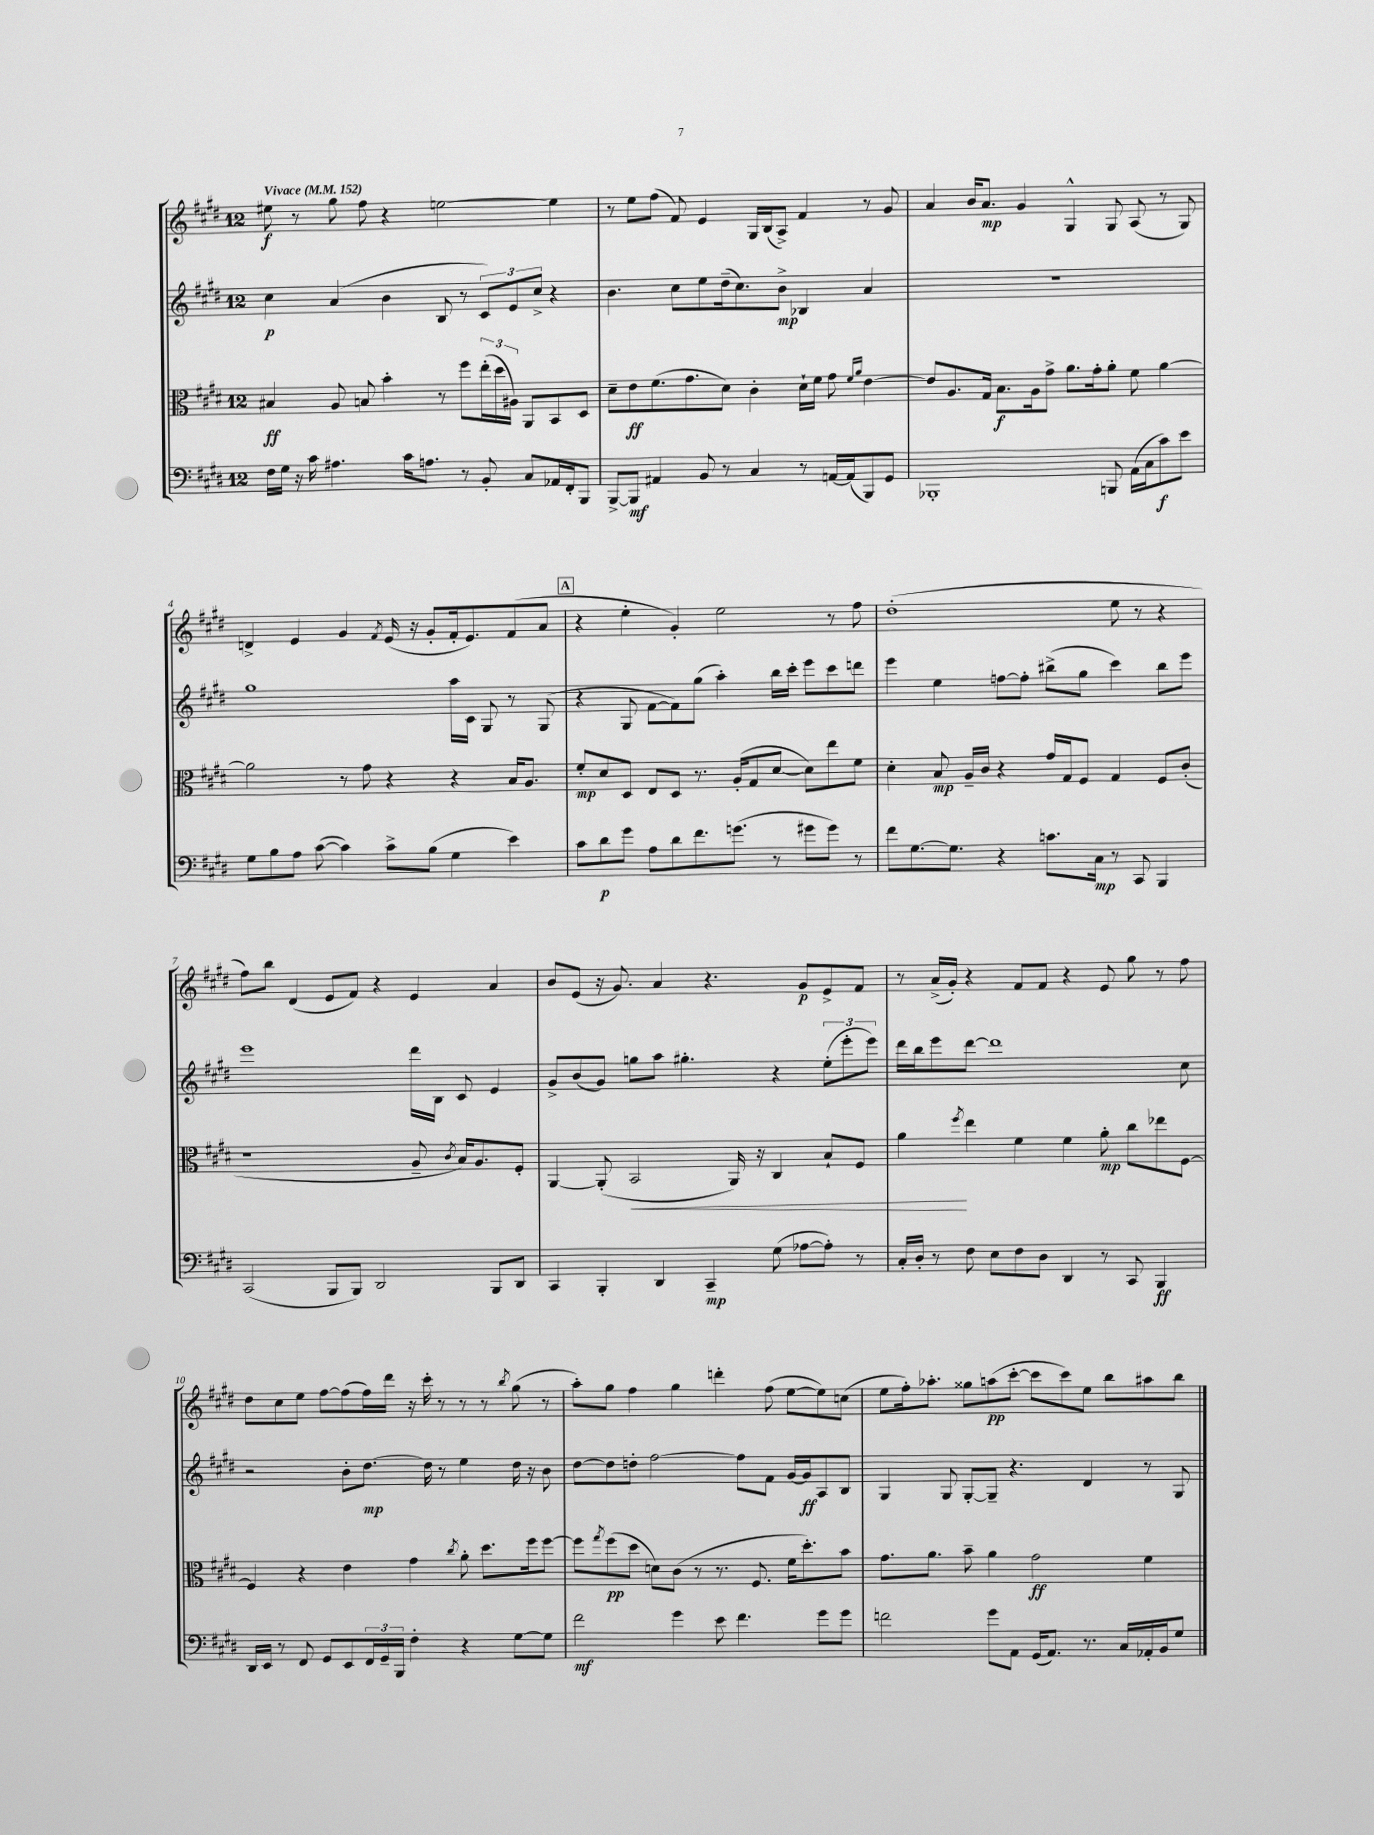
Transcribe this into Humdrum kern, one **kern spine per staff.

**kern	**kern	**kern	**kern
*staff4	*staff3	*staff2	*staff1
*clefF4	*clefC3	*clefG2	*clefG2
*k[f#c#g#d#]	*k[f#c#g#d#]	*k[f#c#g#d#]	*k[f#c#g#d#]
*M12/8	*M12/8	*M12/8	*M12/8
*MM152	*MM152	*MM152	*MM152
16F#\LL	4B#/	4cc#\	8ee#\
16G#\JJ	.	.	.
16r	.	.	8r
16c#\	.	.	.
4.A#\	8A/	(4a/	8gg#\
.	8B/	.	8ff#\
.	4b'\	4b\	4r
16c#\LK	.	.	.
8.A\J	.	.	.
.	8r	8B/	[2ee\
8r	8ff#\L	8r	.
8BB'/	(24ee'\L	12c#/L)	.
.	24dd#\	.	.
.	24A#\JJ)	12e/	.
8C#/L	8AA/L	.	.
.	.	12cc#^/J	.
16AA-/L	8BB/	4r	4ee\]
16FF#'/J	.	.	.
8BBB/J	8D#/J	.	.
=	=	=	=
[8BBB^/L	8d#~\L	4.b\	8r
8BBB/]J	8e\	.	8ee\L
4AA#/	(8.f#\	.	(8ff#\J
.	.	8cc#\L	8f#/)
.	8.g#\	.	.
8BB/	.	8ee\	4e/
8r	8d#\J)	(16dd#~\k	.
.	.	8.cc#\)	.
4C#/	4c#'\	.	16G#/LL
.	.	.	(16B/J
.	.	8b^\J	8A^/J)
8r	16d#`\LL	4B-/	4f#/
.	16f#\JJ	.	.
[16AA/LL	8g#\	.	.
(16AA/]J	.	.	.
.	16qqf#/LL	.	.
.	16qqa/JJ	.	.
8BBB/)	[4e\	4a/	8r
8GG#/J	.	.	8g#/
=	=	=	=
1BBB-'	8e/]L	1.r	4a/
.	8.A/	.	.
.	.	.	16b/LK
.	16G#/Jk	.	8.a/J
.	8.B\L	.	.
.	.	.	4g#/
.	16A\k	.	.
.	8g#^\J	.	.
.	8.a\L	.	4G#^^/
.	16g#'\k	.	.
8BBB/	8a'\J	.	8G#/
(16AA\LL	8f#\	.	(8A/
16C#\J	.	.	.
8c#\)	[4a\	.	8r
8e\J	.	.	8G#/)
=	=	=	=
8G#\L	2a\]	1gg#	4d^/
8B\	.	.	.
8A\J	.	.	4e/
([8c#\	.	.	.
4c#\])	8r	.	4g#/
.	8g#\	.	.
.	.	.	8qf#/
8c#^\L	4r	.	(16e/
.	.	.	16r
(8B\J	.	.	8g#'/L
4G#\	4r	16aa\LL	16f#'/k
.	.	16c#\JJ	8.e/)
.	.	8G#/	.
4e\)	16B/LK	8r	(8f#/
.	8.A/J	.	.
.	.	(8G#/	8a/J
=	=	=	=
8c#\L	8f#'/L	4r	4r
8d#\	8d#/	.	.
8g#\J	8D#/J	8G#/	4ee'\
8A\L	8E/L	[8f#\L	.
8d#\	8D#/J	8f#\])	4g#'/)
8.f#\	8.r	(8gg#\J	.
.	.	4aa'\)	2ee\
(8.g\J	(16A'/LK	.	.
.	8G#/	.	.
8r	[8d#/J	16bb\LL	.
.	.	16ccc#'\JJ	.
8g#\L	8d#\]L)	8eee\L	.
8g#\J)	8ee\	8ccc#\	8r
8r	8f#\J	8ddd\J	8ff#\
=	=	=	=
8f#\L	4d#'\	4eee\	(1dd#'
[8.G#\	.	.	.
.	8B/	4ee\	.
8.G#\]J	.	.	.
.	16A~/LL	.	.
.	16c#/JJ	.	.
4r	4r	[8ff\L	.
.	.	8ff'\]J	.
8.c\L	16g#/LL	(8bb#^\L	.
.	16G#/J	.	.
.	8F#/J	8gg#\J	.
16C#\Jk	.	.	.
8r	4G#/	4ccc#\)	8ee\
8CC#/	.	.	8r
4BBB/	8F#/L	8bb#\L	4r
.	(8c#'/J	8eee\J	.
=	=	=	=
(2CC#/	1r	1eee	8ff#\L)
.	.	.	8bb\J
.	.	.	(4d#/
8BBB/L	.	.	8e/L
8BBB/J)	.	.	8f#/J)
2DD#/	.	.	4r
.	8A~/	16ddd#\LL	4e/
.	.	16B\JJ	.
.	8qc#/	.	.
.	16B/LK)	8c#/	.
.	8.A/	.	.
8BBB/L	.	4e/	4a/
8DD#/J	8F#'/J	.	.
=	=	=	=
4CC#/	[4AA/	8g#^/L	8b/L
.	.	(8b/	(8e/J
4BBB'/	(8AA'/]	8g#/J)	16r
.	.	.	8.g#/)
.	2BB/	8gg\L	.
4DD#/	.	8aa\J	4a/
.	.	4.gg#'\	.
4CC#~/	.	.	4.r
.	16AA/)	.	.
.	16r	.	.
(8G#\	4C#/	4r	.
[8A-\L	.	.	8g#/L
8A-'\]J)	8B`/L	(12ee'\L	8e^/
.	.	12eee'\	.
8r	8F#/J	.	8f#/J
.	.	12eee\J)	.
=	=	=	=
16C#'/LL	4a\	16ddd#\LL	8r
16D#'/JJ	.	16bb\J	.
8r	.	8eee\	(16a^/LL
.	.	.	16g#'/JJ)
.	8qff#/	.	.
8F#\	4ee\	[8ddd#\J	4r
8E\L	.	1ddd#]	.
8F#\	4f#\	.	8f#/L
8D#\J	.	.	8f#/J
4DD#/	4f#\	.	4r
8r	8a'\	.	8e/
8CC#/	8cc#\L	.	8gg#\
4BBB/	8ee-\	.	8r
.	[8F#\J	8cc#\	8ff#\
=	=	=	=
16DD#/LL	4F#/]	2r	8dd#\L
16EE/JJ	.	.	.
8r	.	.	8cc#\
8FF#/	4r	.	8ee\J
8GG#/L	.	.	[8ff#\L
8EE/	4e\	8b'\L	(8ff#\]
24FF#/L	.	[8.dd#\J	16ff#\L)
24GG#~/	.	.	.
.	.	.	16ddd#\JJ
24BBB/JJ	.	.	.
4F#'\	4g#\	.	16r
.	.	16dd#\]	16ccc#'\
.	.	8r	8r
.	8qcc#/	.	.
4r	8a'\	4ee\	8r
.	8.dd#\L	.	8r
.	.	.	8qbb/
[8G#\L	.	16dd#\	(8gg#\
.	16ff#\k	16r	.
8G#\]J	[8ff#\J	8b\	8r
=	=	=	=
2f#\	8ff#\]L	[8dd#\L	8aa'\L)
.	8qgg#/	.	.
.	(8ff#\	8dd#\]	8gg#\J
.	8dd#\J	8dd'\J	4ff#\
.	8d\L)	[2ff#\	.
4g#\	(8c#\J	.	4gg#\
.	8r	.	.
8e\	8.r	.	4ddd'\
4.f#\	.	8ff#\]L	.
.	8.F#/	.	.
.	.	8f#\J	(8ff#\
.	16f#\LK	[16g#/LL	[8ee\L
.	8.dd#'\)	16g#/]J	.
8g#\L	.	8A/	8ee\])
8g#\J	8b\J	8B/J	(8cc\J
=	=	=	=
2f\	8.g#\L	4G#/	8ee\L
.	.	.	16ff#'\k)
.	8.a\J	.	8.aa-'\J
.	.	8G#/	.
.	8b~\	[8G#'/L	8gg##\L
8g#\L	4a\	8G#~/]J	(8aa\
8AA\J	.	4.r	[8ccc#'\J
(16GG#/LK	2g#\	.	8ccc#\]L
8.AA/J)	.	.	.
.	.	.	8ccc#\)
8.r	.	4d#/	8ee\J
.	.	.	8bb\L
16C#/LL	.	.	.
16AA-'/	4f#\	8r	8aa#\
16BB/J	.	.	.
8G#/J	.	8G#/	8bb\J
==	==	==	==
*-	*-	*-	*-
